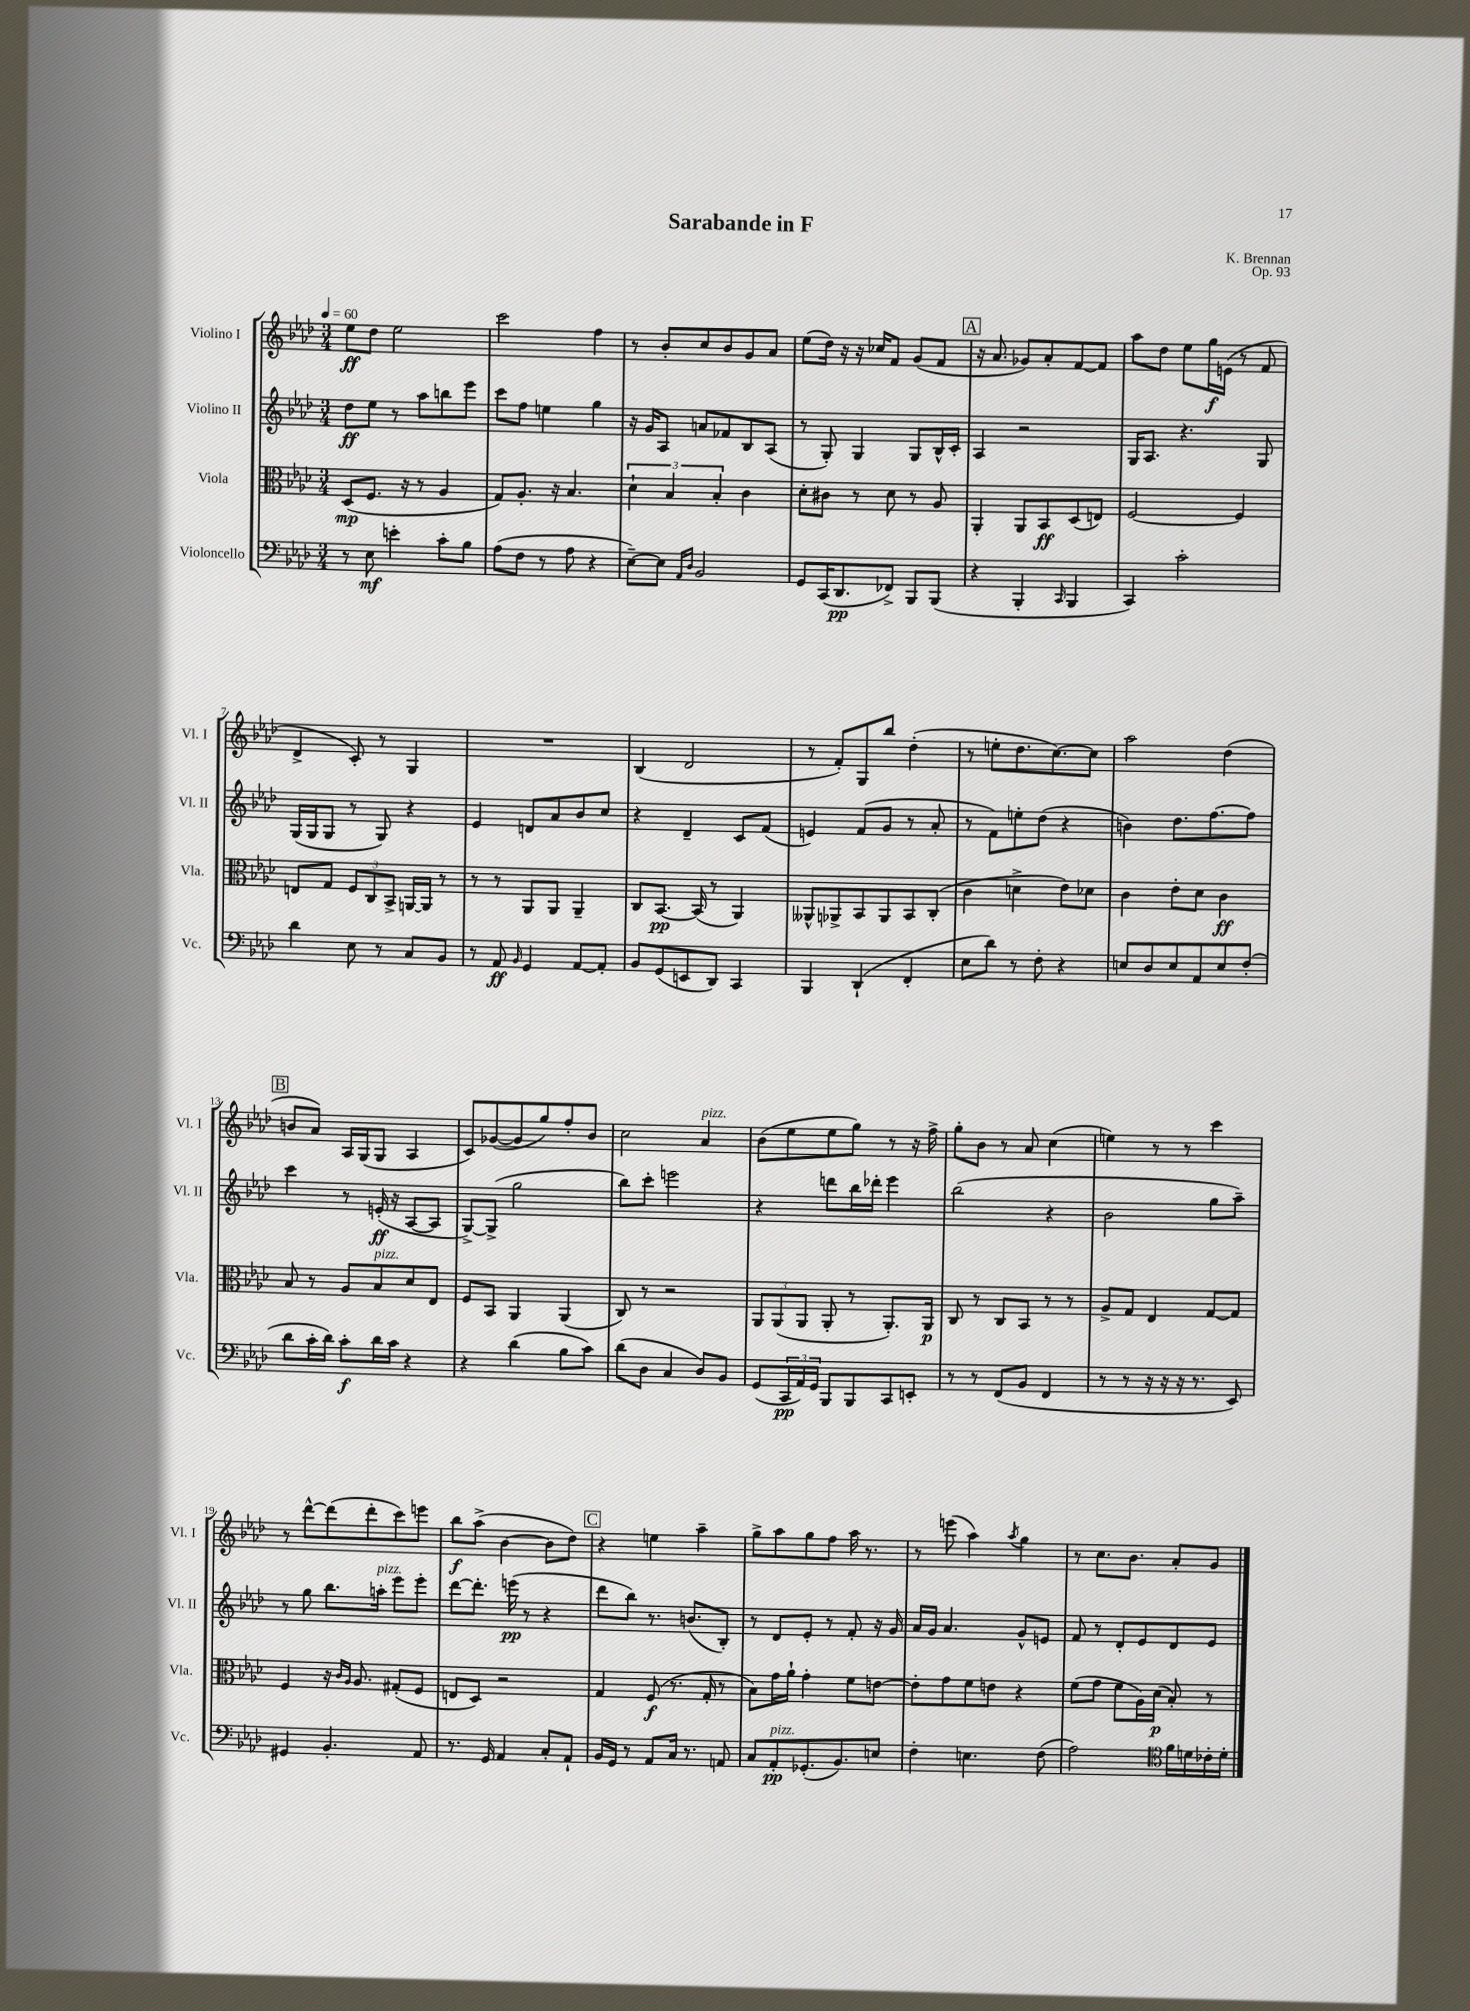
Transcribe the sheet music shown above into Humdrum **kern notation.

**kern	**dynam	**kern	**dynam	**kern	**dynam	**kern	**dynam
*part4	*part4	*part3	*part3	*part2	*part2	*part1	*part1
*staff4	*staff4	*staff3	*staff3	*staff2	*staff2	*staff1	*staff1
*I"Violoncello	*	*I"Viola	*	*I"Violino II	*	*I"Violino I	*
*I'Vc.	*	*I'Vla.	*	*I'Vl. II	*	*I'Vl. I	*
*clefF4	*	*clefC3	*	*clefG2	*	*clefG2	*
*k[b-e-a-d-]	*	*k[b-e-a-d-]	*	*k[b-e-a-d-]	*	*k[b-e-a-d-]	*
*M3/4	*	*M3/4	*	*M3/4	*	*M3/4	*
*MM60	*	*MM60	*	*MM60	*	*MM60	*
=1	=1	=1	=1	=1	=1	=1	=1
8r	.	(8D-/L	mp	8dd-\L	ff	8ee-\L	ff
8E-\	mf	8.F/J	.	8ee-\J	.	8dd-\J	.
4en'\	.	.	.	8r	.	2ee-\	.
.	.	16r	.	.	.	.	.
.	.	8r	.	8aa-\L	.	.	.
8c'\L	.	4A-/	.	8bbn\	.	.	.
8B-\J	.	.	.	8eee-\J	.	.	.
=2	=2	=2	=2	=2	=2	=2	=2
(8A-\L	.	8G/L)	.	8ccc\L	.	2ccc\	.
8F\J	.	8.A-'/J	.	8ff\J	.	.	.
8r	.	.	.	4een\	.	.	.
.	.	16r	.	.	.	.	.
8A-\	.	4.B-/	.	.	.	.	.
4r	.	.	.	4gg\	.	4ff\	.
=3	=3	=3	=3	=3	=3	=3	=3
[8E-~\L)	.	6d-`\	.	16r	.	8r	.
.	.	.	.	16g/KL	.	.	.
8E-\J]	.	.	.	8A-/J	.	8b-'/L	.
.	.	6B-/	.	.	.	.	.
16qqAA-/LL	.	.	.	.	.	.	.
16qqD-/JJ	.	.	.	.	.	.	.
2BB-/	.	.	.	8an/L	.	8cc/	.
.	.	6B-'/	.	.	.	.	.
.	.	.	.	8f-X/	.	8b-/	.
.	.	4c\	.	8B-/	.	8g/	.
.	.	.	.	(8A-/J	.	8a-/J	.
=4	=4	=4	=4	=4	=4	=4	=4
8GG/L	.	8d-'\L	.	8r	.	(8ee-\L	.
(16CC/K	.	8c#X\J	.	8G'/)	.	16dd-\Jk)	.
8.DD-/	pp	.	.	.	.	16r	.
.	.	8r	.	4G/	.	16r	.
.	.	.	.	.	.	16cc-X/KL	.
8FF-X^/J)	.	8d-\	.	.	.	8f/J	.
8BBB-/L	.	8r	.	8G/L	.	(8g/L	.
(8BBB-/J	.	8A-/	.	16B-^^/L	.	8f/J	.
.	.	.	.	16c'/JJ	.	.	.
!!LO:REH:place=s1:t=A
=5	=5	=5	=5	=5	=5	=5	=5
4r	.	4AA-'/	.	4A-/	.	16r	.
.	.	.	.	.	.	8.a-/	.
4BBB-'/	.	8AA-/L	.	2r	.	8g-X/L)	.
.	.	8BB-/	ff	.	.	8a-'/	.
16qqCC/	.	.	.	.	.	.	.
4BBB-/	.	(8D-/	.	.	.	[8f/	.
.	.	8En/J)	.	.	.	8f/J]	.
=6	=6	=6	=6	=6	=6	=6	=6
4CC/)	.	[2F/	.	16G/KL	.	8aa-\L	.
.	.	.	.	8.A-/J	.	.	.
.	.	.	.	.	.	8dd-\J	.
2c'\	.	.	.	4.r	.	8ee-\L	.
.	.	.	.	.	.	16gg\L	f
.	.	.	.	.	.	(16en\JJ	.
.	.	4F/]	.	.	.	8r	.
.	.	.	.	8G/	.	8f/	.
!!LO:LB:g=z
=7	=7	=7	=7	=7	=7	=7	=7
4d-\	.	8En/L	.	(16G/LL	.	4d-^/	.
.	.	.	.	16G/J	.	.	.
.	.	8G/J	.	8G/J	.	.	.
8E-\	.	12F/L	.	8r	.	8c'/)	.
.	.	12C/	.	.	.	.	.
8r	.	.	.	8G/)	.	8r	.
.	.	12BB-^/J	.	.	.	.	.
8C/L	.	[16AAn/LL	.	4r	.	4G/	.
.	.	16AA/JJ]	.	.	.	.	.
8BB-/J	.	8r	.	.	.	.	.
=8	=8	=8	=8	=8	=8	=8	=8
8r	.	8r	.	4e-/	.	2.r	.
8AA-/	ff	8r	.	.	.	.	.
16qqBB-/	.	.	.	.	.	.	.
4GG/	.	8AA-/L	.	8dn/L	.	.	.
.	.	8AA-/J	.	8a-/	.	.	.
[8AA-/L	.	4AA-~/	.	8b-/	.	.	.
8AA-'/J]	.	.	.	8cc/J	.	.	.
=9	=9	=9	=9	=9	=9	=9	=9
8BB-/L	.	8C/L	.	4r	.	(4B-/	.
(8GG/	.	[8.BB-/J	pp	.	.	.	.
8EEn/	.	.	.	4d-~/	.	2d-/	.
.	.	(16BB-/]	.	.	.	.	.
8DD-/J)	.	8r	.	.	.	.	.
4CC/	.	4AA-/)	.	8c/L	.	.	.
.	.	.	.	(8f/J	.	.	.
=10	=10	=10	=10	=10	=10	=10	=10
4BBB-/	.	8AA--X^^/L	.	4en/)	.	8r	.
.	.	8AA-X^/	.	.	.	8f'/L)	.
(4DD-`/	.	8BB-/	.	(8f/L	.	8G/	.
.	.	8AA-/	.	8g/J	.	8bb-/J	.
4FF'/	.	8BB-/	.	8r	.	(4dd-'\	.
.	.	(8C'/J	.	8a-'/	.	.	.
=11	=11	=11	=11	=11	=11	=11	=11
8E-\L	.	4c\	.	8r	.	8r	.
8d-\J)	.	.	.	8f\L)	.	8een'\L	.
8r	.	4dn^\	.	8een'\	.	8.dd-\	.
8F'\	.	.	.	(8dd-\J	.	.	.
.	.	.	.	.	.	[8.cc\)	.
4r	.	8e-\L)	.	4r	.	.	.
.	.	8d-X\J	.	.	.	8cc\J]	.
=12	=12	=12	=12	=12	=12	=12	=12
8En/L	.	4c\	.	4bn\)	.	2aa-\	.
8D-/	.	.	.	.	.	.	.
8E/	.	8e-'\L	.	8.dd-\L	.	.	.
8AA-/	.	8d-\J	.	.	.	.	.
.	.	.	.	[8.ff\	.	.	.
8E/	.	4c\	ff	.	.	(4dd-\	.
(8F'/J	.	.	.	8ff\J]	.	.	.
!!LO:LB:g=z
!!LO:REH:place=s1:t=B
=13	=13	=13	=13	=13	=13	=13	=13
8d-\L	.	8B-/	.	4ccc\	.	8bn/L	.
16c'\L	.	8r	.	.	.	8a-/J)	.
16d-\JJ)	.	.	.	.	.	.	.
8c'\L	f	8A-/L	.	8r	.	16A-/LL	.
.	.	.	.	.	.	(16G/J	.
!	!	!LO:TX:a:i:t=pizz.	!	!	!	!	!
16d-\L	.	8B-/	.	(16en'/	ff	8G/J	.
16c\JJ	.	.	.	16r	.	.	.
4r	.	8d-/	.	[8A-/L	.	4A-/	.
.	.	8E-/J	.	8A-/J]	.	.	.
=14	=14	=14	=14	=14	=14	=14	=14
4r	.	8F/L	.	[8G^/L)	.	8c/L)	.
.	.	8BB-/J	.	(8G^/J]	.	([8g-X/	.
(4d-\	.	4AA-/	.	2gg\	.	8g-/]	.
.	.	.	.	.	.	8gg/)	.
8B-\L	.	(4AA-/	.	.	.	8ff'/	.
8c\J)	.	.	.	.	.	8b-/J	.
=15	=15	=15	=15	=15	=15	=15	=15
(8d-\L	.	8C/)	.	8bb-\L)	.	2cc\	.
8D-\J	.	8r	.	8ccc'\J	.	.	.
4C/	.	2r	.	2eeen\	.	.	.
!	!	!	!	!	!	!LO:TX:a:i:t=pizz.	!
8D-/L)	.	.	.	.	.	4a-/	.
8BB-/J	.	.	.	.	.	.	.
=16	=16	=16	=16	=16	=16	=16	=16
(8GG/L	.	12AA-/L	.	4r	.	(8b-\L	.
.	.	(12AA-/	.	.	.	.	.
24CC/L	pp	.	.	.	.	8ee-\	.
24AA-/)	.	12AA-/J	.	.	.	.	.
24GG/JJ	.	.	.	.	.	.	.
8BBB-/L	.	8AA-'/	.	8dddn\L	.	8ee-\	.
8BBB-/	.	8r	.	16bb-\L	.	8gg\J)	.
.	.	.	.	16ddd-X'\JJ	.	.	.
8CC/	.	8.AA-'/L)	.	4eee-\	.	8r	.
8EEn'/J	.	.	.	.	.	16r	.
.	.	16AA-/Jk	p	.	.	16ff^\	.
=17	=17	=17	=17	=17	=17	=17	=17
8r	.	8C/	.	(2bb-\	.	8gg'\L	.
8r	.	8r	.	.	.	8b-\J	.
(8FF/L	.	8C/L	.	.	.	8r	.
8BB-/J	.	8BB-/J	.	.	.	8a-/	.
4FF/	.	8r	.	4r	.	(4cc\	.
.	.	8r	.	.	.	.	.
=18	=18	=18	=18	=18	=18	=18	=18
8r	.	8A-^/L	.	2b-\	.	4een\)	.
8r	.	8G/J	.	.	.	.	.
16r	.	4E-/	.	.	.	8r	.
16r	.	.	.	.	.	.	.
16r	.	.	.	.	.	8r	.
8.r	.	.	.	.	.	.	.
.	.	[8G/L	.	8gg\L	.	4ccc\	.
8EE-/)	.	8G/J]	.	8aa-~\J)	.	.	.
!!LO:LB:g=z
=19	=19	=19	=19	=19	=19	=19	=19
4GG#X/	.	4F/	.	8r	.	8r	.
.	.	.	.	8gg\	.	[8ddd-^^\L	.
4.BB-'/	.	16r	.	8.bb-\L	.	(8ddd-\]	.
.	.	16qqc/LL	.	.	.	.	.
.	.	16qqA-/JJ	.	.	.	.	.
.	.	8.A-/	.	.	.	.	.
.	.	.	.	.	.	8ddd-'\	.
!	!	!	!	!LO:TX:a:i:t=pizz.	!	!	!
.	.	.	.	16aan'\Jk	.	.	.
.	.	(8G#X'/L	.	8eee-\L	.	8ccc\)	.
8AA-/	.	8F/J	.	8eee-'\J	.	8eeen\J	.
=20	=20	=20	=20	=20	=20	=20	=20
8.r	.	8En/L	.	[8ddd-\L	.	8bb-\L	f
.	.	8D-/J)	.	8.ddd-'\J]	.	(8aa-^\J	.
16GG/	.	.	.	.	.	.	.
4AA-/	.	2r	.	.	.	[4b-\	.
.	.	.	.	(16eeen\	pp	.	.
.	.	.	.	8r	.	.	.
8C'/L	.	.	.	4r	.	8b-\L]	.
8AA-`/J	.	.	.	.	.	8dd-\J)	.
!!LO:REH:place=s1:t=C
=21	=21	=21	=21	=21	=21	=21	=21
16BB-/LL	.	4G/	.	8ddd-\L	.	4r	.
16GG/JJ	.	.	.	.	.	.	.
8r	.	.	.	8bb-\J)	.	.	.
8AA-/L	.	(8F/	f	8.r	.	4een\	.
16C/Jk	.	8.r	.	.	.	.	.
8.r	.	.	.	(8.bn/L	.	.	.
.	.	.	.	.	.	4aa-~\	.
.	.	16G'/	.	.	.	.	.
8AAn/	.	8r	.	8B-'/J)	.	.	.
=22	=22	=22	=22	=22	=22	=22	=22
8C/L	.	8B-\L)	.	8r	.	8gg^\L	.
!LO:TX:a:i:t=pizz.	!	!	!	!	!	!	!
8AA-'/	pp	16g\L	.	8d-/L	.	8aa-\	.
.	.	16a-`\JJ	.	.	.	.	.
(8.GG-X'/	.	4g'\	.	8e-'/J	.	8gg\	.
.	.	.	.	8r	.	8ff\J	.
8.BB-/)	.	.	.	.	.	.	.
.	.	8f\L	.	8f'/	.	16aa-\	.
.	.	.	.	.	.	8.r	.
8En/J	.	[8en\J	.	16r	.	.	.
.	.	.	.	16g/	.	.	.
=23	=23	=23	=23	=23	=23	=23	=23
4F'\	.	8e'\L]	.	16a-/LL	.	8r	.
.	.	.	.	16g/JJ	.	.	.
.	.	8g\	.	4.a-/	.	(8eeen\	.
4.En\	.	8f\	.	.	.	4aa-\)	.
.	.	8en\J	.	.	.	.	.
.	.	.	.	.	.	8qaa-/	.
.	.	4r	.	8g^^/L	.	4gg\	.
(8F\	.	.	.	8en/J	.	.	.
=24	=24	=24	=24	=24	=24	=24	=24
2A-\)	.	(8f\L	.	8f/	.	8r	.
.	.	8g\J	.	8r	.	8.cc\L	.
.	.	8f\L	.	8d-'/L	.	.	.
.	.	.	.	.	.	8.b-\J	.
.	.	16A-\L)	.	8e-/	.	.	.
.	.	(16d-\JJ	p	.	.	.	.
*clefC4	*	*	*	*	*	*	*
16f\LL	.	8B-'/)	.	8d-/	.	8a-'/L	.
16dn\	.	.	.	.	.	.	.
16c-X'\	.	8r	.	8e-/J	.	8g/J	.
16d'\JJ	.	.	.	.	.	.	.
==	==	==	==	==	==	==	==
*-	*-	*-	*-	*-	*-	*-	*-
